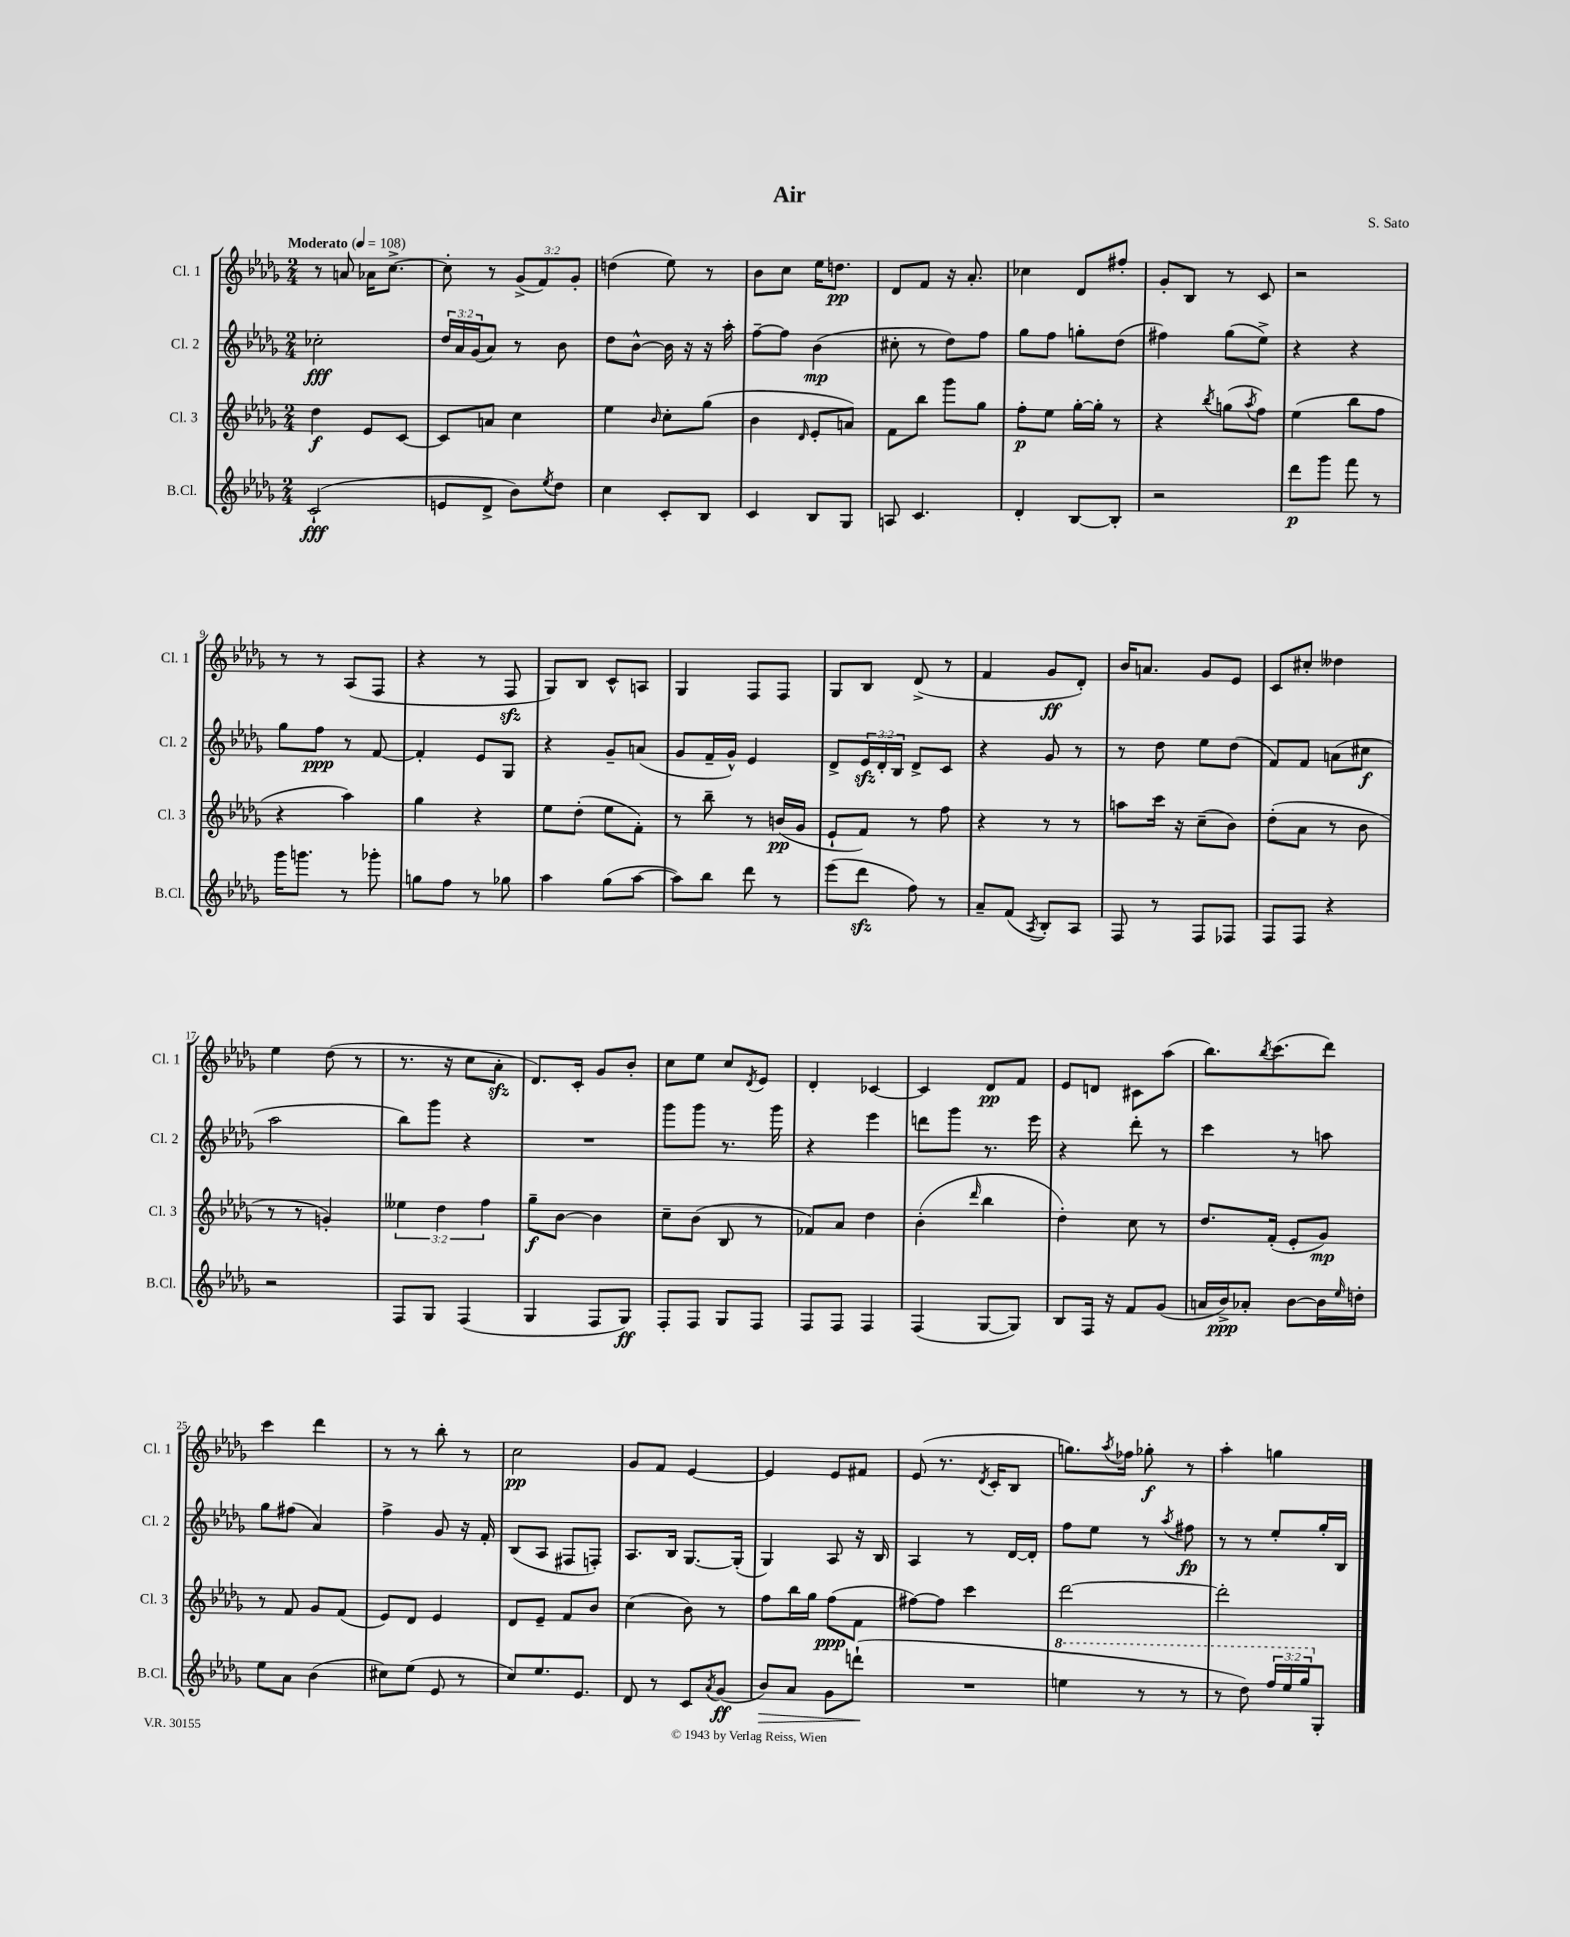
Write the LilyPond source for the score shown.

\header { title = "Air" composer = "S. Sato" }
<<
\new StaffGroup <<
\new Staff = "s0" \with { instrumentName = "Cl. 1" shortInstrumentName = "Cl. 1" } {
    \clef treble \key des \major \numericTimeSignature \time 2/4 \override Staff.TupletNumber.text = #tuplet-number::calc-fraction-text \tempo "Moderato" 4 = 108
    r8 a'8 aes'16 c''8.~-> |
    c''8-. r8 \tuplet 3/2 { ges'8->( f'8) ges'8-. } |
    d''4( ees''8) r8 |
    bes'8 c''8 ees''16 d''8.\pp |
    des'8 f'8 r16 aes'8.-. |
    ces''4 des'8 fis''8-. |
    ges'8-. bes8 r8 c'8 |
    r2 |
    r8 r8 aes8( f8 |
    r4 r8 f8\sfz |
    ges8) bes8 c'8-^ a8 |
    ges4 f8 f8 |
    ges8 bes8 des'8->( r8 |
    f'4 ges'8\ff des'8-.) |
    bes'16 a'8. ges'8 ees'8 |
    c'8 cis''8-. deses''4 |
    ees''4 des''8( r8 |
    r8. r16 c''8 aes'8-.\sfz |
    des'8.) c'16-. ges'8 bes'8-. |
    c''8 ees''8 c''8 \acciaccatura { des'8 } ees'8 |
    des'4-. ces'4~ |
    ces'4 des'8\pp f'8 |
    ees'8 d'8 cis'8 aes''8( |
    bes''8.) \acciaccatura { bes''8 } c'''8.( des'''8) |
    c'''4 des'''4 |
    r8 r8 bes''8-. r8 |
    c''2\pp |
    ges'8 f'8 ees'4~ |
    ees'4 ees'8 fis'8 |
    ees'8( r8. \acciaccatura { des'8 } c'16-. bes8 |
    g''8.) \acciaccatura { aes''8 } fes''16 ges''8-.\f r8 |
    aes''4-. g''4 \bar "|." |
}
\new Staff = "s1" \with { instrumentName = "Cl. 2" shortInstrumentName = "Cl. 2" } {
    \clef treble \key des \major \numericTimeSignature \time 2/4 \override Staff.TupletNumber.text = #tuplet-number::calc-fraction-text
    ces''2-.\fff |
    \tuplet 3/2 { des''16 aes'16 ges'16( } aes'8) r8 bes'8 |
    des''8 bes'8~-^ bes'16 r16 r16 aes''16-. |
    f''8~-- f''8 bes'4\mp( |
    cis''8-. r8 des''8) f''8 |
    ges''8 f''8 g''8-. des''8( |
    fis''4) ges''8( ees''8->) |
    r4 r4 |
    ges''8 f''8\ppp r8 f'8~ |
    f'4-. ees'8 ges8 |
    r4 ges'8-- a'8( |
    ges'8 f'16-- ges'16-^) ees'4 |
    des'8-> \tuplet 3/2 { ees'16\sfz des'16-. bes16 } des'8-> c'8 |
    r4 ges'8 r8 |
    r8 des''8 ees''8 des''8( |
    f'8) f'8 a'8( cis''8\f |
    aes''2 |
    bes''8) ges'''8 r4 |
    R2 |
    ges'''8 ges'''8 r8. ges'''16 |
    r4 ees'''4 |
    d'''8 ges'''8 r8. ees'''16 |
    r4 des'''8-. r8 |
    c'''4 r8 a''8 |
    ges''8 fis''8( aes'4) |
    f''4-> ges'8 r16 f'16-. |
    bes8( aes8 fis8 f8-.) |
    aes8. bes16 ges8.~ ges16-.( |
    ges4) aes8 r16 bes16 |
    aes4 r8 des'16~ des'16-. |
    f''8 ees''8 r8 \acciaccatura { aes''8 } fis''8\fp |
    r8 r8 ees''8-. ges''16-. bes16 \bar "|." |
}
\new Staff = "s2" \with { instrumentName = "Cl. 3" shortInstrumentName = "Cl. 3" } {
    \clef treble \key des \major \numericTimeSignature \time 2/4 \override Staff.TupletNumber.text = #tuplet-number::calc-fraction-text
    des''4\f ees'8 c'8~ |
    c'8 a'8 c''4 |
    ees''4 \grace { bes'16 } c''8-. ges''8( |
    bes'4 \grace { des'16 } ees'8-. a'8) |
    f'8 bes''8 ges'''8 ges''8 |
    f''8-.\p ees''8 ges''16~-. ges''16-. r8 |
    r4 \acciaccatura { bes''8 } g''8( \acciaccatura { aes''8 } f''8) |
    ees''4( bes''8 f''8 |
    r4 aes''4) |
    ges''4 r4 |
    ees''8 des''8-.( ees''8 f'8-.) |
    r8 bes''8-- r8 b'16\pp( ges'16 |
    ees'8-! f'8) r8 f''8 |
    r4 r8 r8 |
    a''8 c'''16 r16 c''8--( bes'8) |
    des''8-.( aes'8 r8 bes'8 |
    r8 r8 g'4-.) |
    \tuplet 3/2 { eeses''4 des''4 f''4 } |
    ges''8--\f bes'8~ bes'4 |
    c''8-- bes'8( bes8 r8 |
    fes'8) aes'8 des''4 |
    bes'4-.( \grace { des'''16 } bes''4 |
    des''4-.) c''8 r8 |
    des''8. f'16-.( ees'8-. ges'8\mp) |
    r8 f'8 ges'8 f'8( |
    ees'8) des'8 ees'4 |
    des'8 ees'8-- f'8 bes'8 |
    c''4( bes'8) r8 |
    f''8 bes''16 ges''16 f''8\ppp( f'8 |
    fis''8~) fis''8 c'''4 |
    des'''2~ |
    des'''2-. \bar "|." |
}
\new Staff = "s3" \with { instrumentName = "B.Cl." shortInstrumentName = "B.Cl." } {
    \clef treble \key des \major \numericTimeSignature \time 2/4 \override Staff.TupletNumber.text = #tuplet-number::calc-fraction-text
    c'2-!\fff( |
    e'8 des'8-> bes'8) \acciaccatura { ees''8 } des''8 |
    c''4 c'8-. bes8 |
    c'4 bes8 ges8 |
    a8 c'4. |
    des'4-. bes8~ bes8-. |
    r2 |
    des'''8\p ges'''8 f'''8 r8 |
    ges'''16 g'''8. r8 ges'''8-. |
    g''8 f''8 r8 ges''8 |
    aes''4 ges''8( aes''8~ |
    aes''8) bes''8 des'''8 r8 |
    ees'''8( des'''8\sfz f''8) r8 |
    aes'8-- f'8( \acciaccatura { aes8 } bes8-.) aes8 |
    f8 r8 f8 fes8 |
    f8 f8 r4 |
    r2 |
    f8 ges8 f4( |
    ges4 f8 ges8\ff) |
    f8-. f8 ges8 f8 |
    f8 f8 f4 |
    f4( ges8~ ges8) |
    bes8 f16 r16 f'8 ges'8( |
    a'16 bes'16->\ppp) aes'8-. bes'8~ bes'16 \grace { ees''16 } d''16-. |
    ees''8 aes'8 bes'4( |
    cis''8) ees''8( ees'8 r8 |
    c''8) ees''8. ees'8. |
    des'8 r8 c'8 \acciaccatura { aes'8 } ges'8\ff( |
    bes'8\>) aes'8 ges'8 d'''8-!\!( |
    R2 |
    \ottava #1 e'''4 r8 r8 |
    r8 des'''8) \tuplet 3/2 { f'''16 ees'''16 ges'''16 \ottava #0 } ges8-. \bar "|." |
}
>>
>>
